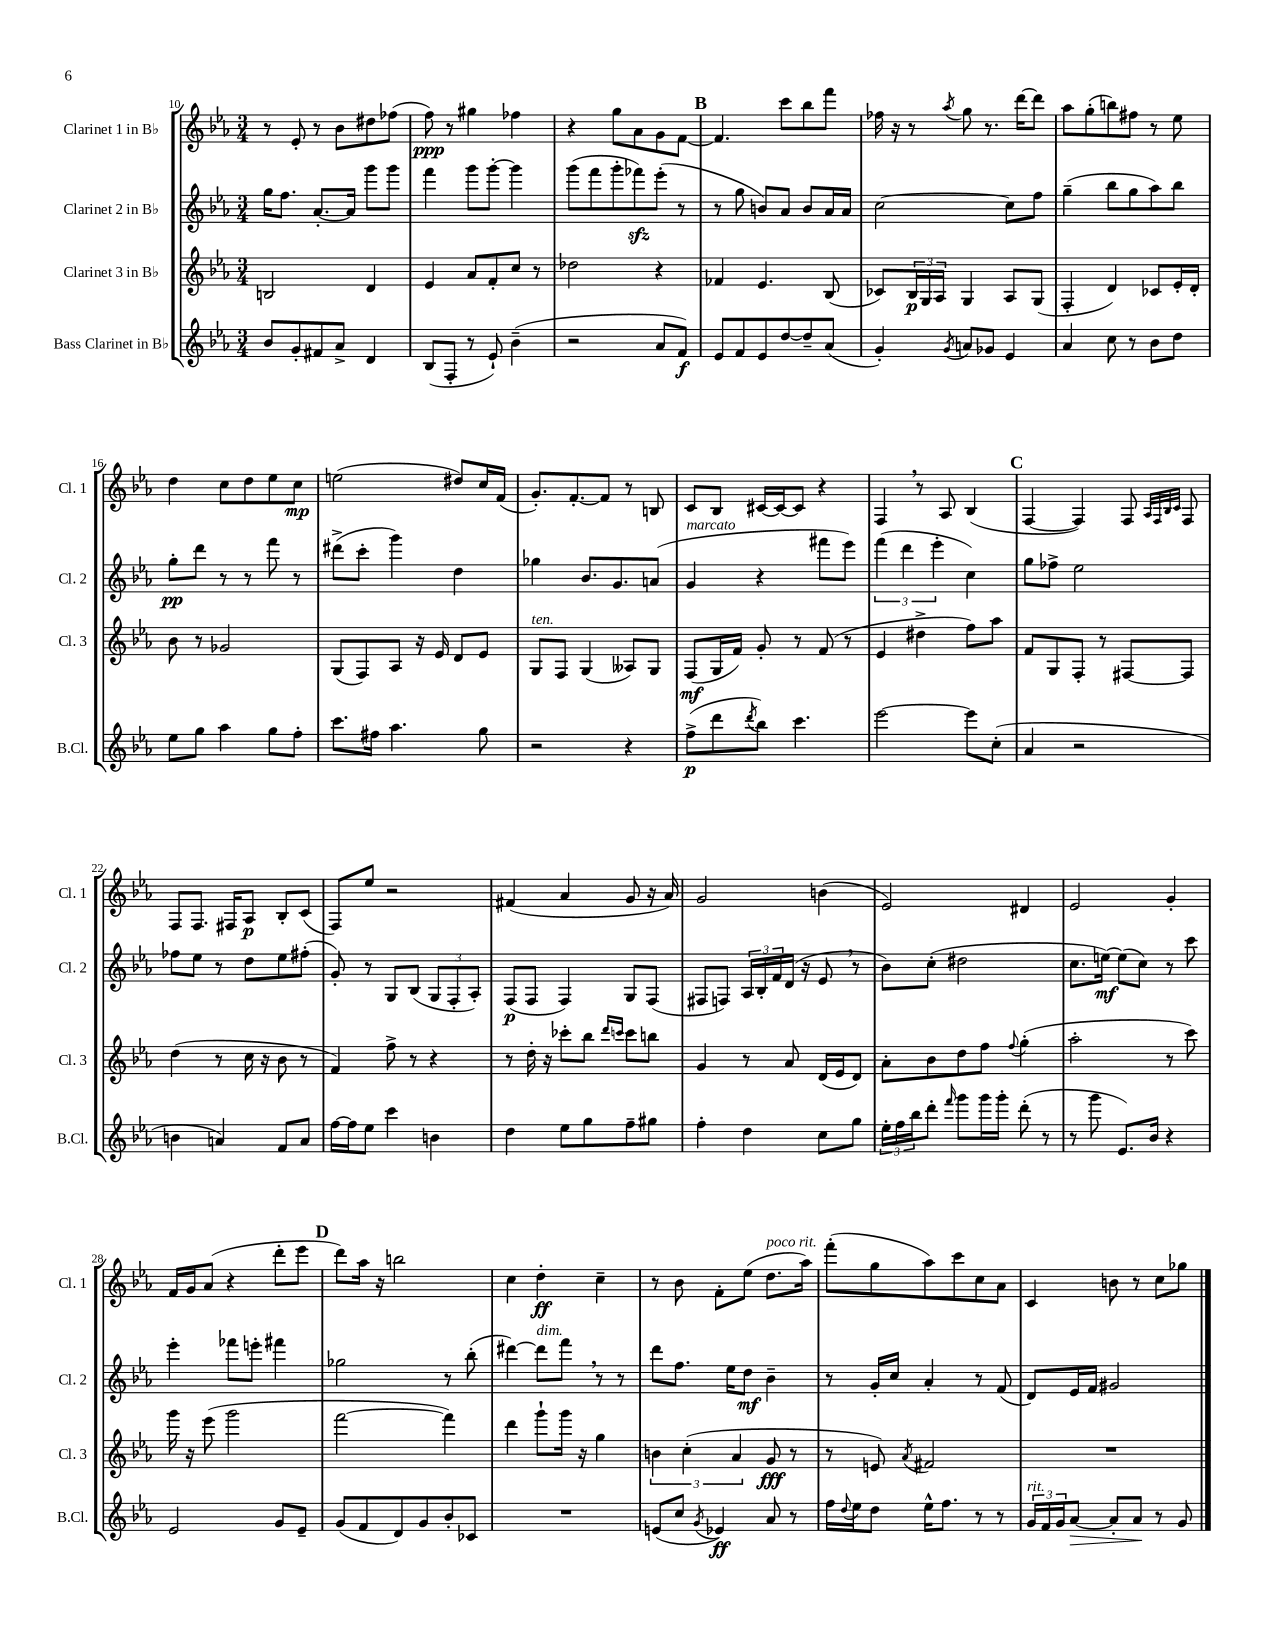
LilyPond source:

<<
\new StaffGroup <<
\new Staff = "s0" \with { instrumentName = "Clarinet 1 in Bb" shortInstrumentName = "Cl. 1" } {
    \clef treble \key ees \major \numericTimeSignature \time 3/4
    r8 ees'8-. r8 bes'8 dis''8 fes''8( |
    f''8\ppp) r8 gis''4 fes''4 |
    r4 g''8 aes'8 g'8 f'8~ |
    \mark \markup { \bold "B" } f'4. c'''8 bes''8 f'''8 |
    fes''16 r16 r8 \acciaccatura { aes''8 } g''8 r8. d'''16~ d'''8 |
    aes''8 g''8-.( b''8) fis''8 r8 ees''8 |
    d''4 c''8 d''8 ees''8 c''8\mp |
    e''2( dis''8) c''16 f'16( |
    g'8.-.) f'8.~-. f'8 r8 b8 |
    c'8 bes8 cis'16~ cis'16~ cis'8 r4 |
    f4 \breathe r8 aes8 bes4( |
    \mark \markup { \bold "C" } f4~ f4) f8 \grace { aes32 f32 bes32 c'32 } f8 |
    f8 f8. fis16 aes8\p bes8-. c'8( |
    f8) ees''8 r2 |
    fis'4( aes'4 g'8 r16 aes'16) |
    g'2 b'4( |
    ees'2) dis'4 |
    ees'2 g'4-. |
    f'16 g'16 aes'8( r4 d'''8-. ees'''8 |
    \mark \markup { \bold "D" } d'''8) aes''16 r16 b''2 |
    c''4 d''4-.\ff c''4-- |
    r8 bes'8 f'8-. ees''8( d''8.^\markup { \italic "poco rit." } aes''16) |
    f'''8-.( g''8 aes''8) c'''8 c''8 aes'8 |
    c'4 b'8 r8 c''8 ges''8 \bar "|." |
}
\new Staff = "s1" \with { instrumentName = "Clarinet 2 in Bb" shortInstrumentName = "Cl. 2" } {
    \clef treble \key ees \major \numericTimeSignature \time 3/4
    g''16 f''8. aes'8.~-. aes'16 g'''8 g'''8 |
    f'''4 g'''8 g'''8~-. g'''4 |
    g'''8( f'''8 g'''8-. fes'''8\sfz) ees'''8-.( r8 |
    \mark \markup { \bold "B" } r8 g''8 b'8) aes'8 b'8 aes'16 aes'16 |
    c''2~ c''8 f''8 |
    g''4--( bes''8 g''8 aes''8) bes''8 |
    g''8-.\pp d'''8 r8 r8 f'''8 r8 |
    dis'''8->( c'''8-. g'''4) d''4 |
    ges''4 bes'8. g'8. a'8( |
    g'4^\markup { \italic "marcato" } r4 fis'''8 ees'''8) |
    \tuplet 3/2 { f'''4( d'''4 ees'''4-. } c''4) |
    \mark \markup { \bold "C" } g''8 fes''8-> ees''2 |
    fes''8 ees''8 r8 d''8 ees''8 fis''8-.( |
    g'8-.) r8 g8 bes8( \tuplet 3/2 { g8 f8-. aes8-.) } |
    f8\p( f8 f4) g8 f8( |
    fis8 f8) \tuplet 3/2 { aes16 bes16-. f'16 } d'16( r16 ees'8 \breathe r8 |
    bes'8) c''8-.( dis''2 |
    c''8. e''16~\mf) e''8( c''8) r8 c'''8 |
    ees'''4-. fes'''8 e'''8-. fis'''4 |
    \mark \markup { \bold "D" } ges''2 r8 bes''8-.( |
    dis'''4~) dis'''8^\markup { \italic "dim." } f'''8 \breathe r8 r8 |
    d'''8 f''8. ees''16 d''8\mf bes'4-- |
    r8 g'16-. c''16 aes'4-. r8 f'8( |
    d'8) ees'16 f'16 gis'2 \bar "|." |
}
\new Staff = "s2" \with { instrumentName = "Clarinet 3 in Bb" shortInstrumentName = "Cl. 3" } {
    \clef treble \key ees \major \numericTimeSignature \time 3/4
    b2 d'4 |
    ees'4 aes'8 f'8-. c''8 r8 |
    des''2 r4 |
    \mark \markup { \bold "B" } fes'4 ees'4. bes8( |
    ces'8) \tuplet 3/2 { bes16\p g16 aes16 } g4 aes8 g8( |
    f4-. d'4) ces'8 ees'16-. d'16-. |
    bes'8 r8 ges'2 |
    g8( f8) aes8 r16 ees'16 d'8 ees'8 |
    g8^\markup { \italic "ten." } f8 g4( aeses8) g8 |
    f8\mf( g16 f'16) g'8-. r8 f'8( r8 |
    ees'4 dis''4-> f''8) aes''8 |
    \mark \markup { \bold "C" } f'8 g8 f8-. r8 fis8~ fis8 |
    d''4( r8 c''16 r16 bes'8 r8 |
    f'4) f''8-> r8 r4 |
    r8 d''16-. r16 ces'''8-. bes''8 \grace { d'''16 c'''16 } c'''8 b''8 |
    g'4 r8 aes'8 d'16( ees'16 d'8) |
    aes'8-. bes'8 d''8 f''8 \appoggiatura { f''8 } g''4-.( |
    aes''2-. r8 c'''8) |
    g'''16 r16 ees'''8( g'''2 |
    \mark \markup { \bold "D" } f'''2~ f'''4) |
    d'''4 g'''8-! g'''16 r16 g''4 |
    \tuplet 3/2 { b'4 c''4-.( aes'4 } g'8\fff r8 |
    r8 e'8) \acciaccatura { aes'8 } fis'2 |
    R2. \bar "|." |
}
\new Staff = "s3" \with { instrumentName = "Bass Clarinet in Bb" shortInstrumentName = "B.Cl." } {
    \clef treble \key ees \major \numericTimeSignature \time 3/4
    bes'8 g'8-. fis'8 aes'8-> d'4 |
    bes8( f8-. r8 ees'8-!) bes'4--( |
    r2 aes'8 f'8\f) |
    \mark \markup { \bold "B" } ees'8 f'8 ees'8 d''8~ d''8-- aes'8( |
    g'4-.) \acciaccatura { g'8 } a'8 ges'8 ees'4 |
    aes'4 c''8 r8 bes'8 d''8 |
    ees''8 g''8 aes''4 g''8 f''8-. |
    c'''8. fis''16 aes''4. g''8 |
    r2 r4 |
    f''8->\p( d'''8 \acciaccatura { d'''8 } bes''8) c'''4. |
    ees'''2~ ees'''8 c''8-.( |
    \mark \markup { \bold "C" } aes'4 r2 |
    b'4 a'4) f'8 a'8 |
    f''16~ f''16 ees''8 c'''4 b'4 |
    d''4 ees''8 g''8 f''8-- gis''8 |
    f''4-. d''4 c''8 g''8 |
    \tuplet 3/2 { ees''16-. f''16 bes''16 } d'''8-. \grace { f'''16 } g'''8 g'''16 g'''16-. d'''8-.( r8 |
    r8 g'''8 ees'8.) bes'16 r4 |
    ees'2 g'8 ees'8-- |
    \mark \markup { \bold "D" } g'8( f'8 d'8) g'8 bes'8-. ces'8 |
    R2. |
    e'8( c''8 \acciaccatura { g'8 } ees'4\ff) aes'8 r8 |
    f''16 \appoggiatura { d''8 } ees''16 d''8 ees''16-^ f''8. r8 r8 |
    \tuplet 3/2 { g'16^\markup { \italic "rit." } f'16 g'16 } aes'8~\> aes'8-. aes'8\! r8 g'8 \bar "|." |
}
>>
>>
\layout { \context { \Score currentBarNumber = #10 } }
